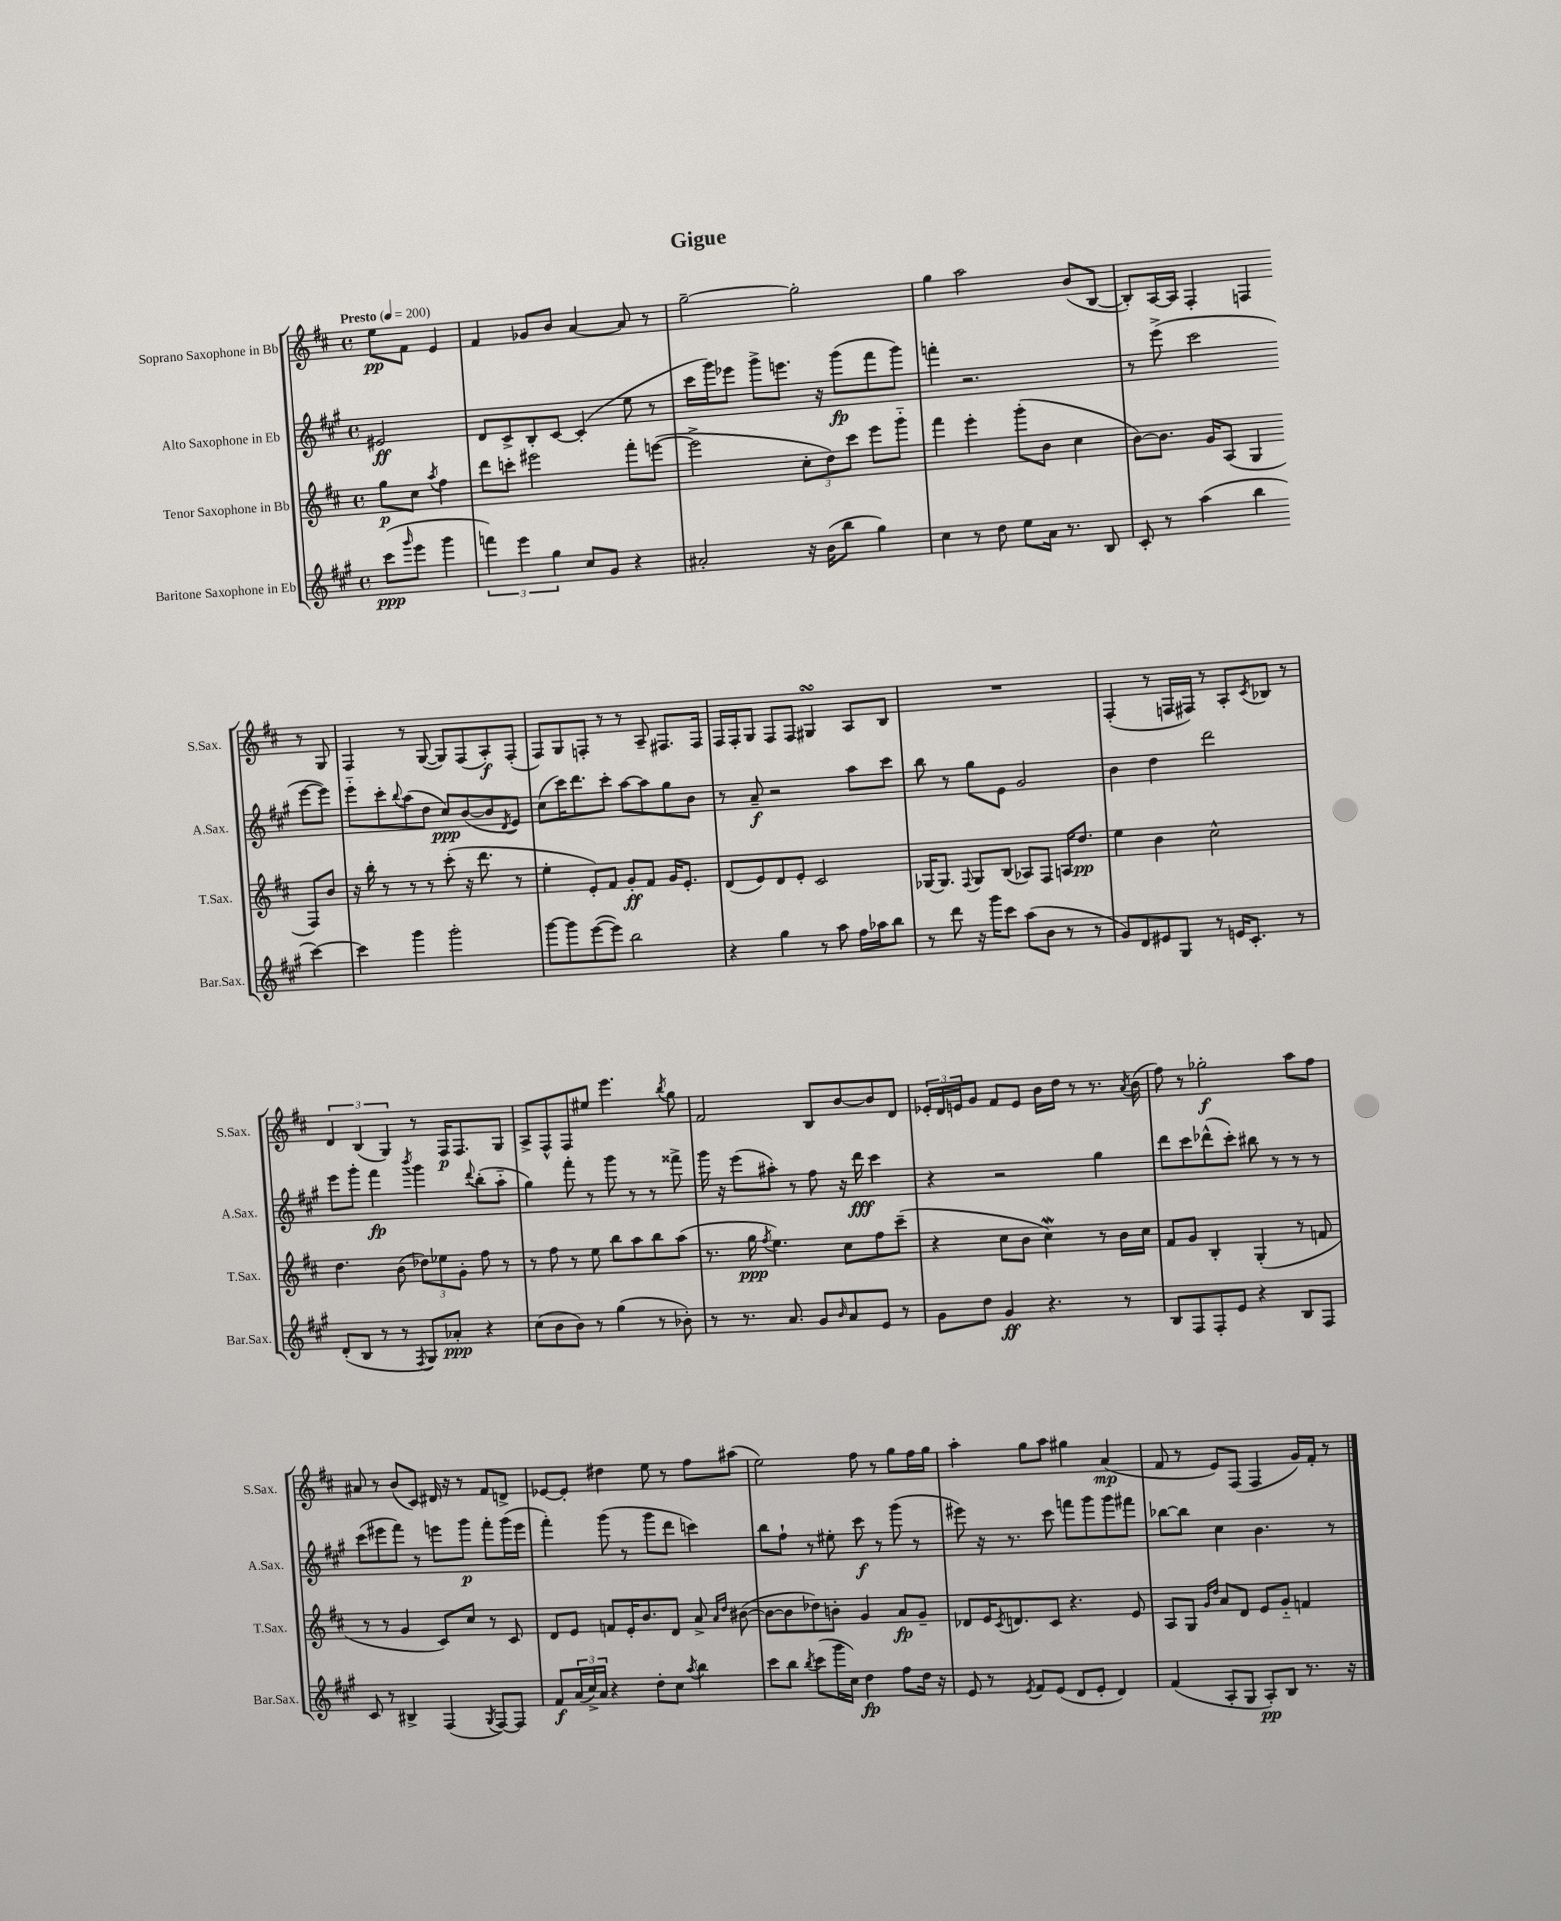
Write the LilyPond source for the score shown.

\header { title = "Gigue" }
<<
\new StaffGroup <<
\new Staff = "s0" \with { instrumentName = "Soprano Saxophone in Bb" shortInstrumentName = "S.Sax." } {
    \clef treble \key d \major \defaultTimeSignature \time 4/4 \partial 2 \tempo "Presto" 4 = 200
    e''8\pp fis'8 e'4 |
    fis'4 ges'8 b'8 a'4~ a'8 r8 |
    g''2~-- g''2-. |
    g''4 a''2 b'8( b8~ |
    b8-.) a16~ a16 fis4-. f4 r8 g8 |
    fis4 r8 g8~( g8) fis8( a8-.\f) fis8-.( |
    fis8) g8 f8-. r8 r8 a8-- fis8. fis16 |
    fis16 fis16-. g8 fis8 fis8 gis4\turn a8 b8 |
    R1 |
    fis4-.( r8 f16 fis16) r8 a8-. \acciaccatura { cis'8 } bes8 r8 |
    \tuplet 3/2 { d'4 b4( g4) } r8 fis16\p fis8. g8 |
    a8-> fis8-^ fis8 eis''8 e'''4. \acciaccatura { b''8 } g''8 |
    fis'2 b8 b'8~ b'8 d'8 |
    \tuplet 3/2 { ees'16-. d'16 e'16 } g'8 fis'8 e'8 b'16 d''16 r8 r8. \acciaccatura { a'8 } b'16( |
    fis''8) r8 ges''2-.\f a''8 fis''8 |
    ais'8 r8 b'8( cis'8) dis'16 r16 r8 fis'8 d'8-> |
    ees'8~ ees'8-. dis''4 e''8 r8 fis''8 ais''8( |
    e''2) fis''8 r8 g''8 fis''16 g''16 |
    a''4-. g''8 a''8 gis''4 a'4\mp( |
    fis'8 r8 e'8) fis8( fis4 g'16) fis'16-. r8 \bar "|." |
}
\new Staff = "s1" \with { instrumentName = "Alto Saxophone in Eb" shortInstrumentName = "A.Sax." } {
    \clef treble \key a \major \defaultTimeSignature \time 4/4 \partial 2
    eis'2\ff |
    d'8 cis'8-> b8-. cis'8~ cis'4-.( e''8 r8 |
    cis'''16 gis'''16) ees'''8 gis'''8-> e'''8. r16 gis'''8\fp( fis'''8 gis'''8) |
    f'''4-. r2. |
    r8 e'''8->( cis'''2 e'''8~ e'''8) |
    e'''8-_ cis'''8-. \appoggiatura { b''8 } a''8( d''8 cis''8\ppp) b'8~( b'8 \acciaccatura { d'8 } e'8) |
    cis''8( cis'''16) d'''8. cis'''8-. a''8~ a''8 gis''8 b'8 |
    r8 a'8--\f r2 a''8 cis'''8 |
    b''8 r8 gis''8 e'8 gis'2 |
    b'4 d''4 d'''2 |
    e'''8 gis'''8-. fis'''4\fp \acciaccatura { b'''8 } gis'''4 \appoggiatura { d'''8 } b''8-.( a''8-_ |
    gis''4) fis'''8-. r8 gis'''8 r8 r8 fisis'''8-> |
    gis'''16 r16 e'''8( ais''8-.) r8 fis''8 r16 d'''16\fff cis'''4 |
    r4 r2 gis''4 |
    d'''8 cis'''8 des'''8-^( cis'''8-.) bis''8 r8 r8 r8 |
    cis'''8( eis'''8 fis'''8) r8 e'''8 gis'''8\p fis'''8-. gis'''16( e'''16 |
    fis'''4-.) gis'''8( r8 gis'''8 d'''8 c'''4) |
    b''8 fis''8-! r8 eis''8-. cis'''8\f r8 gis'''8( r8 |
    eis'''8) r16 r8. cis'''8 f'''8 gis'''8 gis'''8 fis'''8 |
    bes''8~ bes''8 cis''4 b'4. r8 \bar "|." |
}
\new Staff = "s2" \with { instrumentName = "Tenor Saxophone in Bb" shortInstrumentName = "T.Sax." } {
    \clef treble \key d \major \defaultTimeSignature \time 4/4 \partial 2
    g''8\p cis''8 \acciaccatura { a''8 } fis''4 |
    d'''8 c'''8-. eis'''2 fis'''8-. e'''8~( |
    e'''2-> \tuplet 3/2 { cis''8-. d''8) cis'''8 } e'''8 g'''8-_ |
    fis'''4 e'''4-. g'''8-.( b'8 cis''4 |
    b'8~) b'8. g'16 a8( g4 fis8) b'8 |
    r16 b''16-. r8 r8 r8 cis'''8-.( r16 d'''8. r8 |
    e''4-. e'8-.) fis'8 g'8-.\ff fis'8 g'16 e'8.-. |
    d'8( e'8) d'8 e'8-. cis'2 |
    ges16~ ges8. \appoggiatura { fis8 } ges8 b8( aes8) fis8 a16 d''8.\pp |
    e''4 b'4 cis''2-^ |
    d''4. b'8( \tuplet 3/2 { des''8) ees''8 g'8-. } fis''8 r8 |
    r8 fis''8 r8 e''8 b''8 a''8 b''8 a''8( |
    r8. g''16\ppp \acciaccatura { fis''8 } e''4.) cis''8 fis''8 cis'''8--( |
    r4 cis''8 b'8 cis''4\mordent) r8 b'16 cis''16 |
    fis'8 g'8 b4-. g4-.( r8 f'8 |
    r8 r8 g'4 cis'8) cis''8 r8 cis'8 |
    d'8 e'8 f'8 e'16-. b'8. d'8 a'8-> \grace { a'16 d''16 } bis'8~( |
    bis'8~ bis'8 des''8) b'8-. g'4 a'8\fp g'8-- |
    des'8 e'16 \acciaccatura { cis'8 } d'8. cis'8 r4. e'8 |
    a8 g8 \grace { g'16 d''16 } a'8 d'8 e'8 g'8-_ f'4 \bar "|." |
}
\new Staff = "s3" \with { instrumentName = "Baritone Saxophone in Eb" shortInstrumentName = "Bar.Sax." } {
    \clef treble \key a \major \defaultTimeSignature \time 4/4 \partial 2
    cis'''8\ppp( \grace { gis'''16 } e'''8 gis'''4 |
    \tuplet 3/2 { f'''4) e'''4 gis''4 } cis''8 gis'8 r4 |
    ais'2-. r16 b'16( b''8 gis''4) |
    cis''4 r8 d''8 e''8 a'16 r8. b8 |
    cis'8-. r8 a''4( b''4 cis'''4~) |
    cis'''4 gis'''4 gis'''2-. |
    gis'''8~ gis'''8 e'''8~( e'''8) b''2 |
    r4 gis''4 r8 a''8 fis''16 aes''16 b''8 |
    r8 d'''8 r16 gis'''16 cis'''8 a''8( b'8 r8 r8 |
    gis'8) d'8 eis'8 gis8 r8 e'16 cis'8.-. r8 |
    d'8-.( b8 r8 r8 \acciaccatura { fis8 } gis8) aes'8-.\ppp r4 |
    cis''8( b'8 b'8) r8 gis''4( r8 bes'8-.) |
    r8 r8. a'8. gis'8 \grace { b'16 } a'8 e'8 r8 |
    gis'8 d''8 gis'4\ff r4. r8 |
    b8 fis8 fis8-. e'8 r4 b8 fis8 |
    cis'8 r8 bis4-> fis4( \acciaccatura { gis8 } fis8~) fis8 |
    fis'8\f \tuplet 3/2 { a'16( cis''16->) a'16 } r4 d''8-. cis''8 \acciaccatura { a''8 } b''4 |
    cis'''8 b''8 \acciaccatura { b''8 } cis'''8( gis'''16 cis''16) d''4\fp fis''8 d''16 r16 |
    e'8 r8 \acciaccatura { e'8 } fis'8 e'8( d'8 e'8-. d'4) |
    fis'4( a8-. gis8 a8-.\pp) b8 r8. r16 \bar "|." |
}
>>
>>
\layout { \context { \Score \remove "Bar_number_engraver" } }
